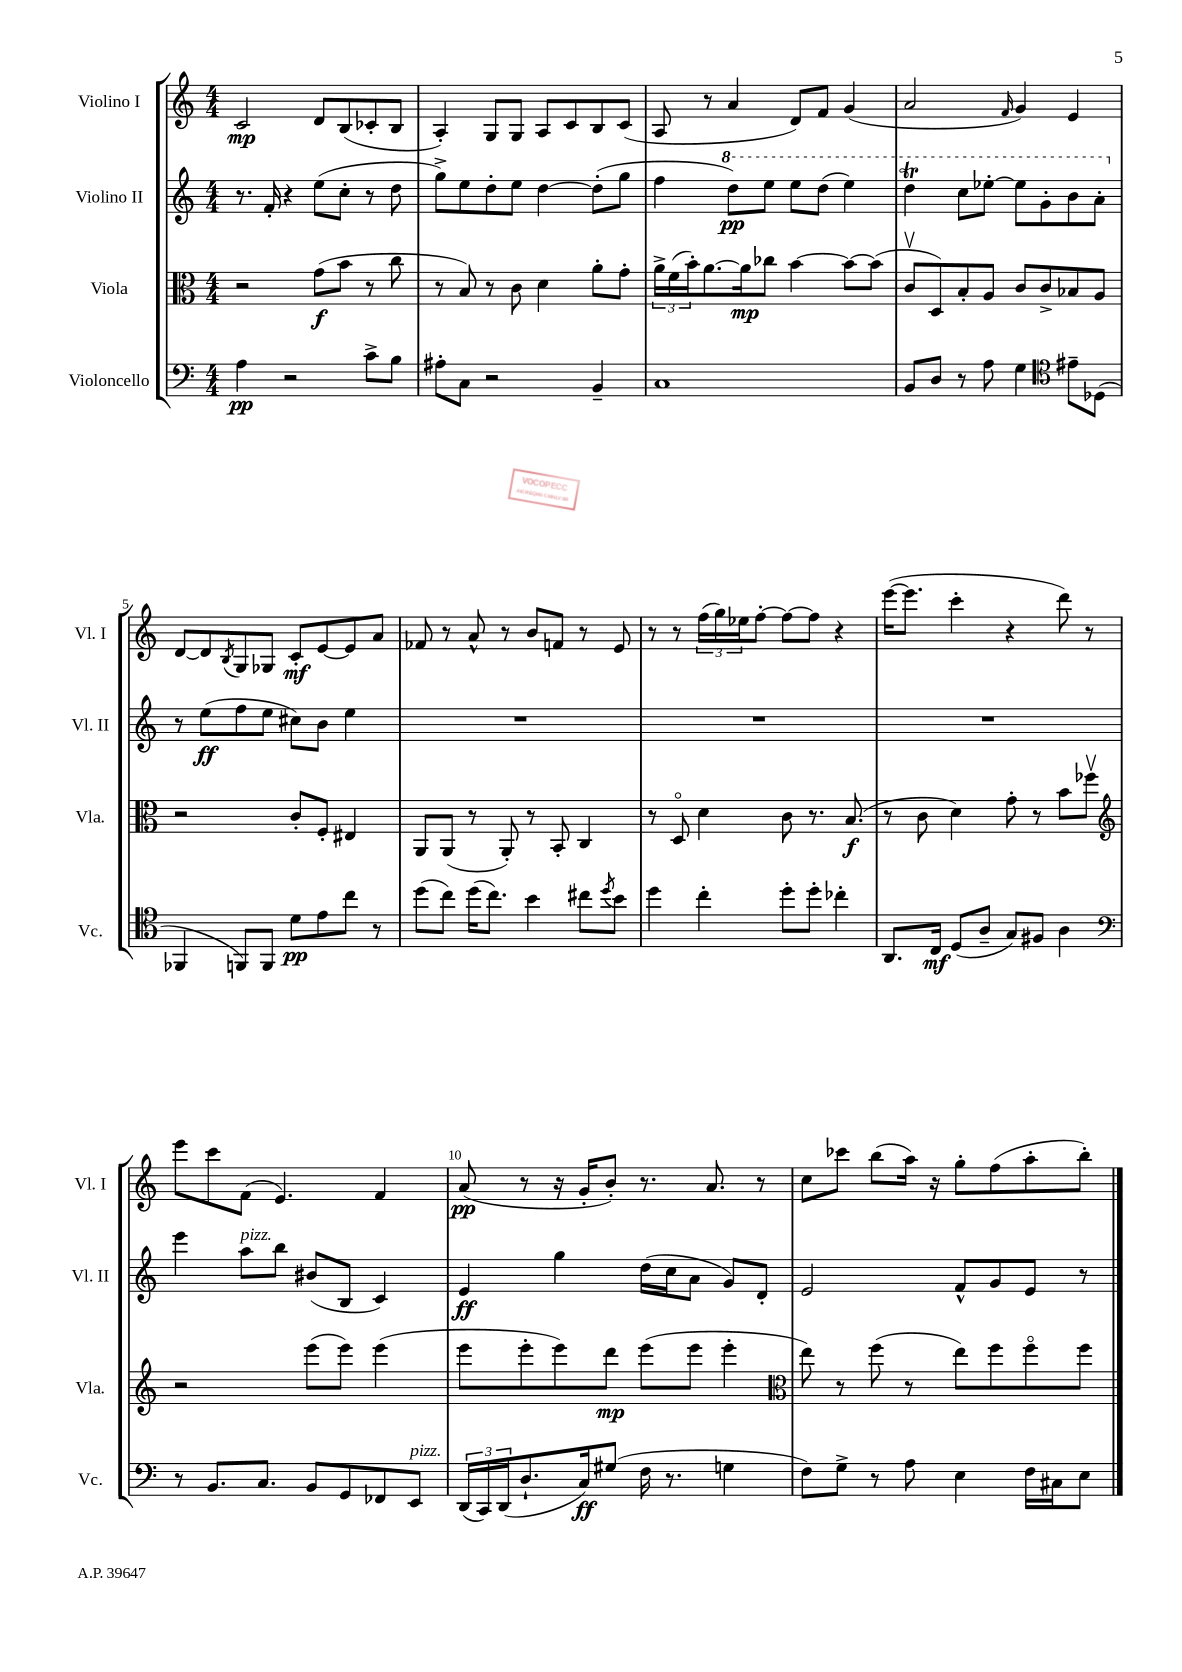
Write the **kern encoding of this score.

**kern	**dynam	**kern	**dynam	**kern	**dynam	**kern	**dynam
*part4	*part4	*part3	*part3	*part2	*part2	*part1	*part1
*staff4	*staff4	*staff3	*staff3	*staff2	*staff2	*staff1	*staff1
*I"Violoncello	*	*I"Viola	*	*I"Violino II	*	*I"Violino I	*
*I'Vc.	*	*I'Vla.	*	*I'Vl. II	*	*I'Vl. I	*
*clefF4	*	*clefC3	*	*clefG2	*	*clefG2	*
*k[]	*	*k[]	*	*k[]	*	*k[]	*
*M4/4	*	*M4/4	*	*M4/4	*	*M4/4	*
=1	=1	=1	=1	=1	=1	=1	=1
4A\	pp	2r	.	8.r	.	2c/	mp
.	.	.	.	16f'/	.	.	.
2r	.	.	.	4r	.	.	.
.	.	(8g\L	f	(8ee\L	.	8d/L	.
.	.	8b\J	.	8cc'\J	.	(8B/	.
8c^\L	.	8r	.	8r	.	8c-X'/	.
8B\J	.	8cc\	.	8dd\	.	8B/J	.
=2	=2	=2	=2	=2	=2	=2	=2
8A#X'\L	.	8r	.	8gg^\L)	.	4A'/)	.
8C\J	.	8B/)	.	8ee\	.	.	.
2r	.	8r	.	8dd'\	.	8G/L	.
.	.	8c\	.	8ee\J	.	8G/J	.
.	.	4d\	.	[4dd\	.	8A/L	.
.	.	.	.	.	.	8c/	.
4BB~/	.	8a'\L	.	(8dd'\L]	.	8B/	.
.	.	8g'\J	.	8gg\J	.	(8c/J	.
=3	=3	=3	=3	=3	=3	=3	=3
1C	.	24a^\LL	.	4ff\	.	8A/	.
.	.	(24f\	.	.	.	.	.
.	.	24b'\J)	.	.	.	.	.
.	.	[8.a\	.	.	.	8r	.
*	*	*	*	*8va	*	*	*
.	.	.	.	8ddd\L)	pp	4a/	.
.	.	16a\k]	mp	.	.	.	.
.	.	8cc-X\J	.	8eee\J	.	.	.
.	.	[4b\	.	8eee\L	.	8d/L)	.
.	.	.	.	(8ddd\J	.	8f/J	.
.	.	8b\L_	.	4eee\)	.	(4g/	.
.	.	(8b\J]	.	.	.	.	.
=4	=4	=4	=4	=4	=4	=4	=4
8BB/L	.	8cv/L	.	4dddT\	.	2a/	.
8D/J	.	8D/)	.	.	.	.	.
8r	.	8B'/	.	8ccc\L	.	.	.
8A\	.	8A/J	.	[8eee-X'\J	.	.	.
.	.	.	.	.	.	16qqf/	.
4G\	.	8c/L	.	8eee-\L]	.	4g/)	.
.	.	8c^/	.	8gg'\	.	.	.
*clefC4	*	*	*	*	*	*	*
8e#X~\L	.	8B-X/	.	8bb\	.	4e/	.
(8D-X\J	.	8A/J	.	8aa'\J	.	.	.
!!LO:LB:g=z
=5	=5	=5	=5	=5	=5	=5	=5
*	*	*	*	*X8va	*	*	*
4FF-X/	.	2r	.	8r	.	[8d/L	.
.	.	.	.	(8ee\L	ff	8d/]	.
.	.	.	.	.	.	8qB/	.
8FFn/L)	.	.	.	8ff\	.	8G/	.
8FF/J	.	.	.	8ee\J	.	8G-X/J	.
8d\L	pp	8c'/L	.	8cc#X\L)	.	8c'/L	mf
8e\	.	8F'/J	.	8b\J	.	[8e/	.
8cc\J	.	4E#X/	.	4ee\	.	8e/]	.
8r	.	.	.	.	.	8a/J	.
=6	=6	=6	=6	=6	=6	=6	=6
(8dd\L	.	8AA/L	.	1r	.	8f-X/	.
8cc\J)	.	(8AA/J	.	.	.	8r	.
(16dd\KL	.	8r	.	.	.	8a^^/	.
8.cc\J)	.	.	.	.	.	.	.
.	.	8AA'/)	.	.	.	8r	.
4b\	.	8r	.	.	.	8b/L	.
.	.	8BB'/	.	.	.	8fn/J	.
8cc#X\L	.	4C/	.	.	.	8r	.
8qdd/	.	.	.	.	.	.	.
8b\J	.	.	.	.	.	8e/	.
=7	=7	=7	=7	=7	=7	=7	=7
4dd\	.	8r	.	1r	.	8r	.
.	.	8D/	.	.	.	8r	.
4cc'\	.	4d\	.	.	.	(24ff\LL	.
.	.	.	.	.	.	24gg\)	.
.	.	.	.	.	.	24ee-X\J	.
.	.	.	.	.	.	[8ff'\J	.
8dd'\L	.	8c\	.	.	.	8ff\L_	.
8dd'\J	.	8.r	.	.	.	8ff\J]	.
4cc-X'\	.	.	.	.	.	4r	.
.	.	(8.B/	f	.	.	.	.
=8	=8	=8	=8	=8	=8	=8	=8
8.AA/L	.	8r	.	1r	.	([16eee\KL	.
.	.	.	.	.	.	8.eee\J]	.
.	.	8c\	.	.	.	.	.
16C/Jk	mf	.	.	.	.	.	.
(8D/L	.	4d\)	.	.	.	4ccc'\	.
8A~/J	.	.	.	.	.	.	.
8G/L)	.	8g'\	.	.	.	4r	.
8F#X/J	.	8r	.	.	.	.	.
4A\	.	8b\L	.	.	.	8ddd\)	.
.	.	8ff-Xv\J	.	.	.	8r	.
!!LO:LB:g=z
=9	=9	=9	=9	=9	=9	=9	=9
*clefF4	*	*clefG2	*	*	*	*	*
8r	.	2r	.	4eee\	.	8eee\L	.
8.BB/L	.	.	.	.	.	8ccc\	.
!	!	!	!	!LO:TX:a:i:t=pizz.	!	!	!
.	.	.	.	8aa\L	.	(8f\J	.
8.C/J	.	.	.	.	.	.	.
.	.	.	.	8bb\J	.	4.e/)	.
8BB/L	.	(8eee\L	.	(8b#X/L	.	.	.
8GG/	.	8eee\J)	.	8B/J	.	.	.
8FF-X/	.	(4eee\	.	4c/)	.	4f/	.
!LO:TX:a:i:t=pizz.	!	!	!	!	!	!	!
8EE/J	.	.	.	.	.	.	.
=10	=10	=10	=10	=10	=10	=10	=10
(24DD/LL	.	8eee\L	.	4e/	ff	(8a/	pp
24CC/)	.	.	.	.	.	.	.
(24DD/J	.	.	.	.	.	.	.
8.D`/	.	8eee'\	.	.	.	8r	.
.	.	8eee\)	.	4gg\	.	16r	.
16C/k)	ff	.	.	.	.	16g'/KL	.
(8G#X/J	.	8ddd\J	mp	.	.	8b'/J)	.
16F\	.	(8eee\L	.	(16dd\LL	.	8.r	.
8.r	.	.	.	16cc\J	.	.	.
.	.	8eee\J	.	8a\J	.	.	.
.	.	.	.	.	.	8.a/	.
4Gn\	.	4eee'\	.	8g/L)	.	.	.
.	.	.	.	8d'/J	.	8r	.
=11	=11	=11	=11	=11	=11	=11	=11
*	*	*clefC3	*	*	*	*	*
8F\L)	.	8ee\)	.	2e/	.	8cc\L	.
8G^\J	.	8r	.	.	.	8ccc-X\J	.
8r	.	(8ff\	.	.	.	(8bb\L	.
8A\	.	8r	.	.	.	16aa\Jk)	.
.	.	.	.	.	.	16r	.
4E\	.	8ee\L)	.	8f^^/L	.	8gg'\L	.
.	.	8ff\	.	8g/	.	(8ff\	.
16F\LL	.	8ff\	.	8e/J	.	8aa'\	.
16C#X\J	.	.	.	.	.	.	.
8E\J	.	8ff\J	.	8r	.	8bb'\J)	.
==	==	==	==	==	==	==	==
*-	*-	*-	*-	*-	*-	*-	*-
